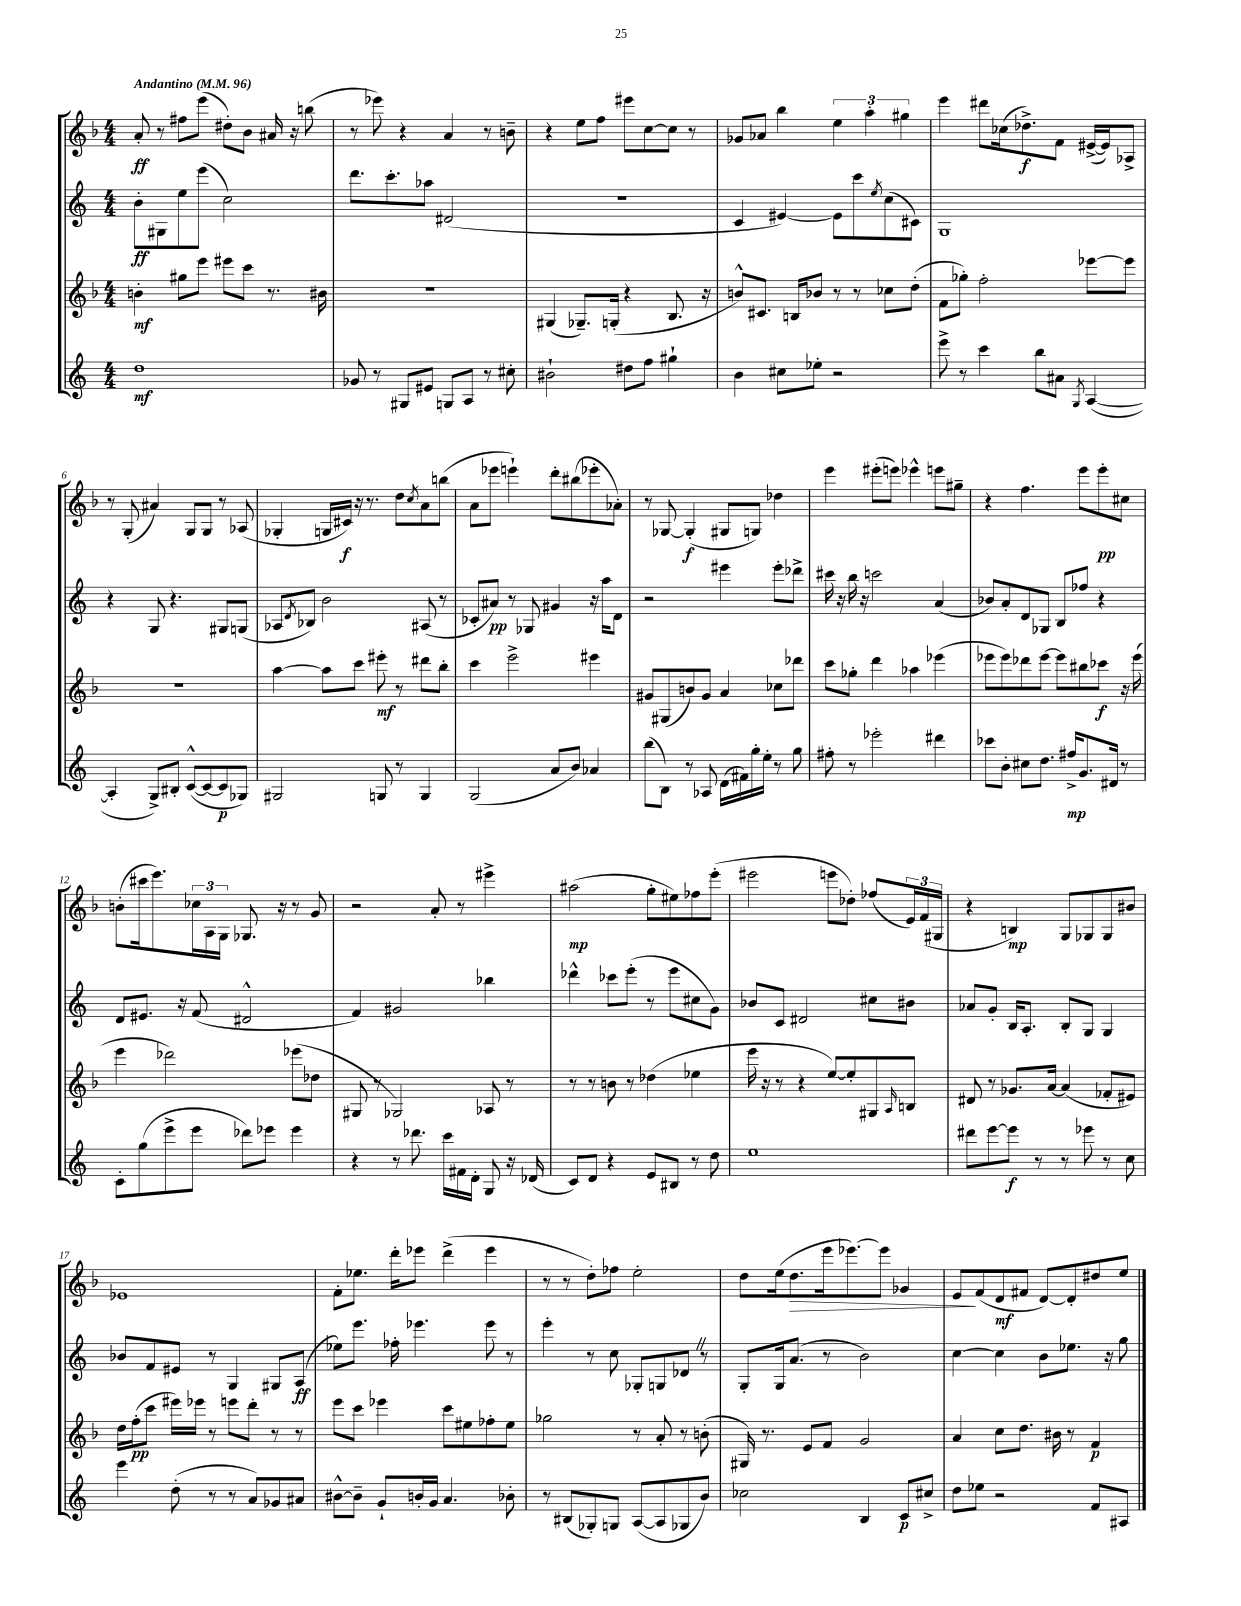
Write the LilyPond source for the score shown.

<<
\new StaffGroup <<
\new Staff = "s0" {
    \clef treble \key f \major \numericTimeSignature \time 4/4 \tempo "Andantino" 4 = 96
    a'8-.\ff r8 fis''8 e'''8( dis''8-.) bes'8 ais'16 r16 b''8( |
    r8 ees'''8) r4 a'4 r8 b'8-- |
    r4 e''8 f''8 eis'''8 c''8~ c''8 r8 |
    ges'8 aes'8 bes''4 \tuplet 3/2 { e''4 a''4-. gis''4 } |
    e'''4 dis'''8 ces''16( des''8.->\f) f'8 eis'16~->( eis'16) aes8-> |
    r8 g8-.( ais'4) g8 g8 r8 aes8( |
    ges4-. g16 cis'16\f) r16 r8. d''8 \acciaccatura { c''8 } a'8 b''8( |
    a'8 ees'''8 e'''4-!) d'''8-. bis''8( ees'''8-. aes'8-.) |
    r8 ges8~ ges4-.\f( gis8 g8) des''4 |
    e'''4 eis'''8-.( e'''8) ees'''4-^ e'''8 gis''8-- |
    r4 f''4. e'''8 e'''8-.\pp cis''8 |
    b'8-.( cis'''16 e'''8.) \tuplet 3/2 { ces''16 a16 g16 } ges8. r16 r8 g'8 |
    r2 a'8-. r8 eis'''4-> |
    ais''2\mp( g''8-. eis''8) fes''8 e'''8-.( |
    eis'''2 e'''8 des''8-.) fes''8( \tuplet 3/2 { e'16) f'16( gis16 } |
    r4 b4\mp) g8 ges8 ges8 bis'8 |
    ees'1 |
    f'8-. ees''8. d'''16-. ees'''8 d'''4->( ees'''4 |
    r8 r8 d''8-.) fes''8 e''2-. |
    d''8 e''16( d''8.\> e'''16 ees'''8.~) ees'''8 ges'4 |
    e'8\! f'8( d'8\mf fis'8 d'8~) d'8-. dis''8 e''8 \bar "|." |
}
\new Staff = "s1" {
    \clef treble \key c \major \numericTimeSignature \time 4/4
    b'8-.\ff gis8 e''8 e'''8( c''2) |
    d'''8. c'''8.-. aes''8 dis'2( |
    r1 |
    c'4 eis'4~) eis'8 c'''8 \acciaccatura { e''8 } c''8( cis'8) |
    g1 |
    r4 g8 r4. gis8 g8( |
    aes8 \acciaccatura { d'8 } bes8) b'2 ais8( r8 |
    ces'8-. ais'8\pp) r8 ges8 gis'4 r16 a''16 d'8 |
    r2 eis'''4 eis'''8-. des'''8-> |
    cis'''16 r16 b''16 r16 c'''2 a'4( |
    bes'8) a'8-. d'8 ges8 b8 fes''8 r4 |
    d'8 eis'8. r16 f'8( dis'2-^ |
    f'4) gis'2 bes''4 |
    des'''4-^ ces'''8 e'''8-.( r8 e'''8 cis''8 g'8) |
    bes'8 c'8 dis'2 cis''8 bis'8 |
    aes'8 g'8-. b16 a8.-. b8-. g8 g4 |
    bes'8 f'8 eis'8 r8 g4 gis8 a8\ff( |
    ees''8) e'''8. fes''16-. ees'''4. ees'''8 r8 |
    e'''4-. r8 c''8 ges8-. g8 des'8 \once \override BreathingSign.text = \markup { \musicglyph "scripts.caesura.straight" } \breathe r8 |
    g8-. g16 a'8.( r8 b'2) |
    c''4~ c''4 b'8 ees''8. r16 g''8 \bar "|." |
}
\new Staff = "s2" {
    \clef treble \key f \major \numericTimeSignature \time 4/4
    b'4-.\mf gis''8 e'''8 eis'''8 c'''8 r8. bis'16 |
    R1 |
    gis4( ges8.--) g16-.( r4 bes8. r16 |
    b'8-^) cis'8. b16 bes'8 r8 r8 ces''8 d''8-.( |
    f'8 ges''8-.) f''2-. ees'''8~ ees'''8 |
    R1 |
    a''4~ a''8 c'''8 eis'''8-.\mf r8 dis'''8 bes''8-. |
    c'''4 e'''2-> eis'''4 |
    gis'8 gis8( b'8) gis'8 a'4 ces''8 des'''8 |
    c'''8 ges''8-. d'''4 aes''4 ees'''4( |
    ees'''8 ees'''8) des'''8 ees'''8~ ees'''8 bis''8 ces'''8\f r16 ees'''16( |
    e'''4 des'''2) ees'''8( des''8 |
    gis8 r8 ges2) aes8 r8 |
    r8 r8 b'8 r8 des''4( ees''4 |
    e'''16 r16 r8 r4 e''8~) e''8-. gis8 \grace { a16 } b8 |
    dis'8 r8 ges'8. a'16~ a'4( fes'8-. eis'8) |
    d''16 f''16-.\pp( c'''8 eis'''16) ees'''16 r8 e'''8 d'''8-. r8 r8 |
    e'''8 c'''8 ees'''4 c'''8 eis''8 fes''8-. eis''8 |
    ges''2 r8 a'8-. r8 b'8-.( |
    gis16) r8. e'8 f'8 g'2 |
    a'4 c''8 d''8. bis'16 r8 f'4\p \bar "|." |
}
\new Staff = "s3" {
    \clef treble \key c \major \numericTimeSignature \time 4/4
    d''1\mf |
    ges'8 r8 gis8 eis'8 g8 a8 r8 cis''8-. |
    bis'2-! dis''8 f''8 gis''4-! |
    b'4 cis''8 ees''8-. r2 |
    e'''8-> r8 c'''4 b''8 ais'8 \acciaccatura { g8 } a4~( |
    a4-. g8->) bis8-. c'8~-^( c'8~ c'8\p ges8) |
    gis2 g8 r8 g4 |
    g2( a'8 b'8) aes'4 |
    b''8( b8) r8 aes8 d'16( fis'16) g''16-. e''16-. r8 g''8 |
    fis''8-. r8 ees'''2-. dis'''4 |
    ces'''8 b'8-. cis''8 d''8. fis''16->\mp g'8. dis'16 r8 |
    c'8-. g''8( e'''8-> e'''8 des'''8) ees'''8 ees'''4 |
    r4 r8 des'''8. c'''16 fis'16 d'16-. g8 r16 des'16( |
    c'8) d'8 r4 e'8 bis8 r8 d''8 |
    e''1 |
    dis'''8 e'''8~ e'''8\f r8 r8 ees'''8 r8 c''8 |
    e'''4 d''8-.( r8 r8 a'8) ges'8 ais'8 |
    bis'8~-^ bis'8-- g'8-! b'16-. g'16 a'4. bes'8-. |
    r8 bis8( ges8-.) g8 a8~( a8 ges8 b'8) |
    ces''2 b4 c'8\p cis''8-> |
    d''8 ees''8 r2 f'8 ais8 \bar "|." |
}
>>
>>
